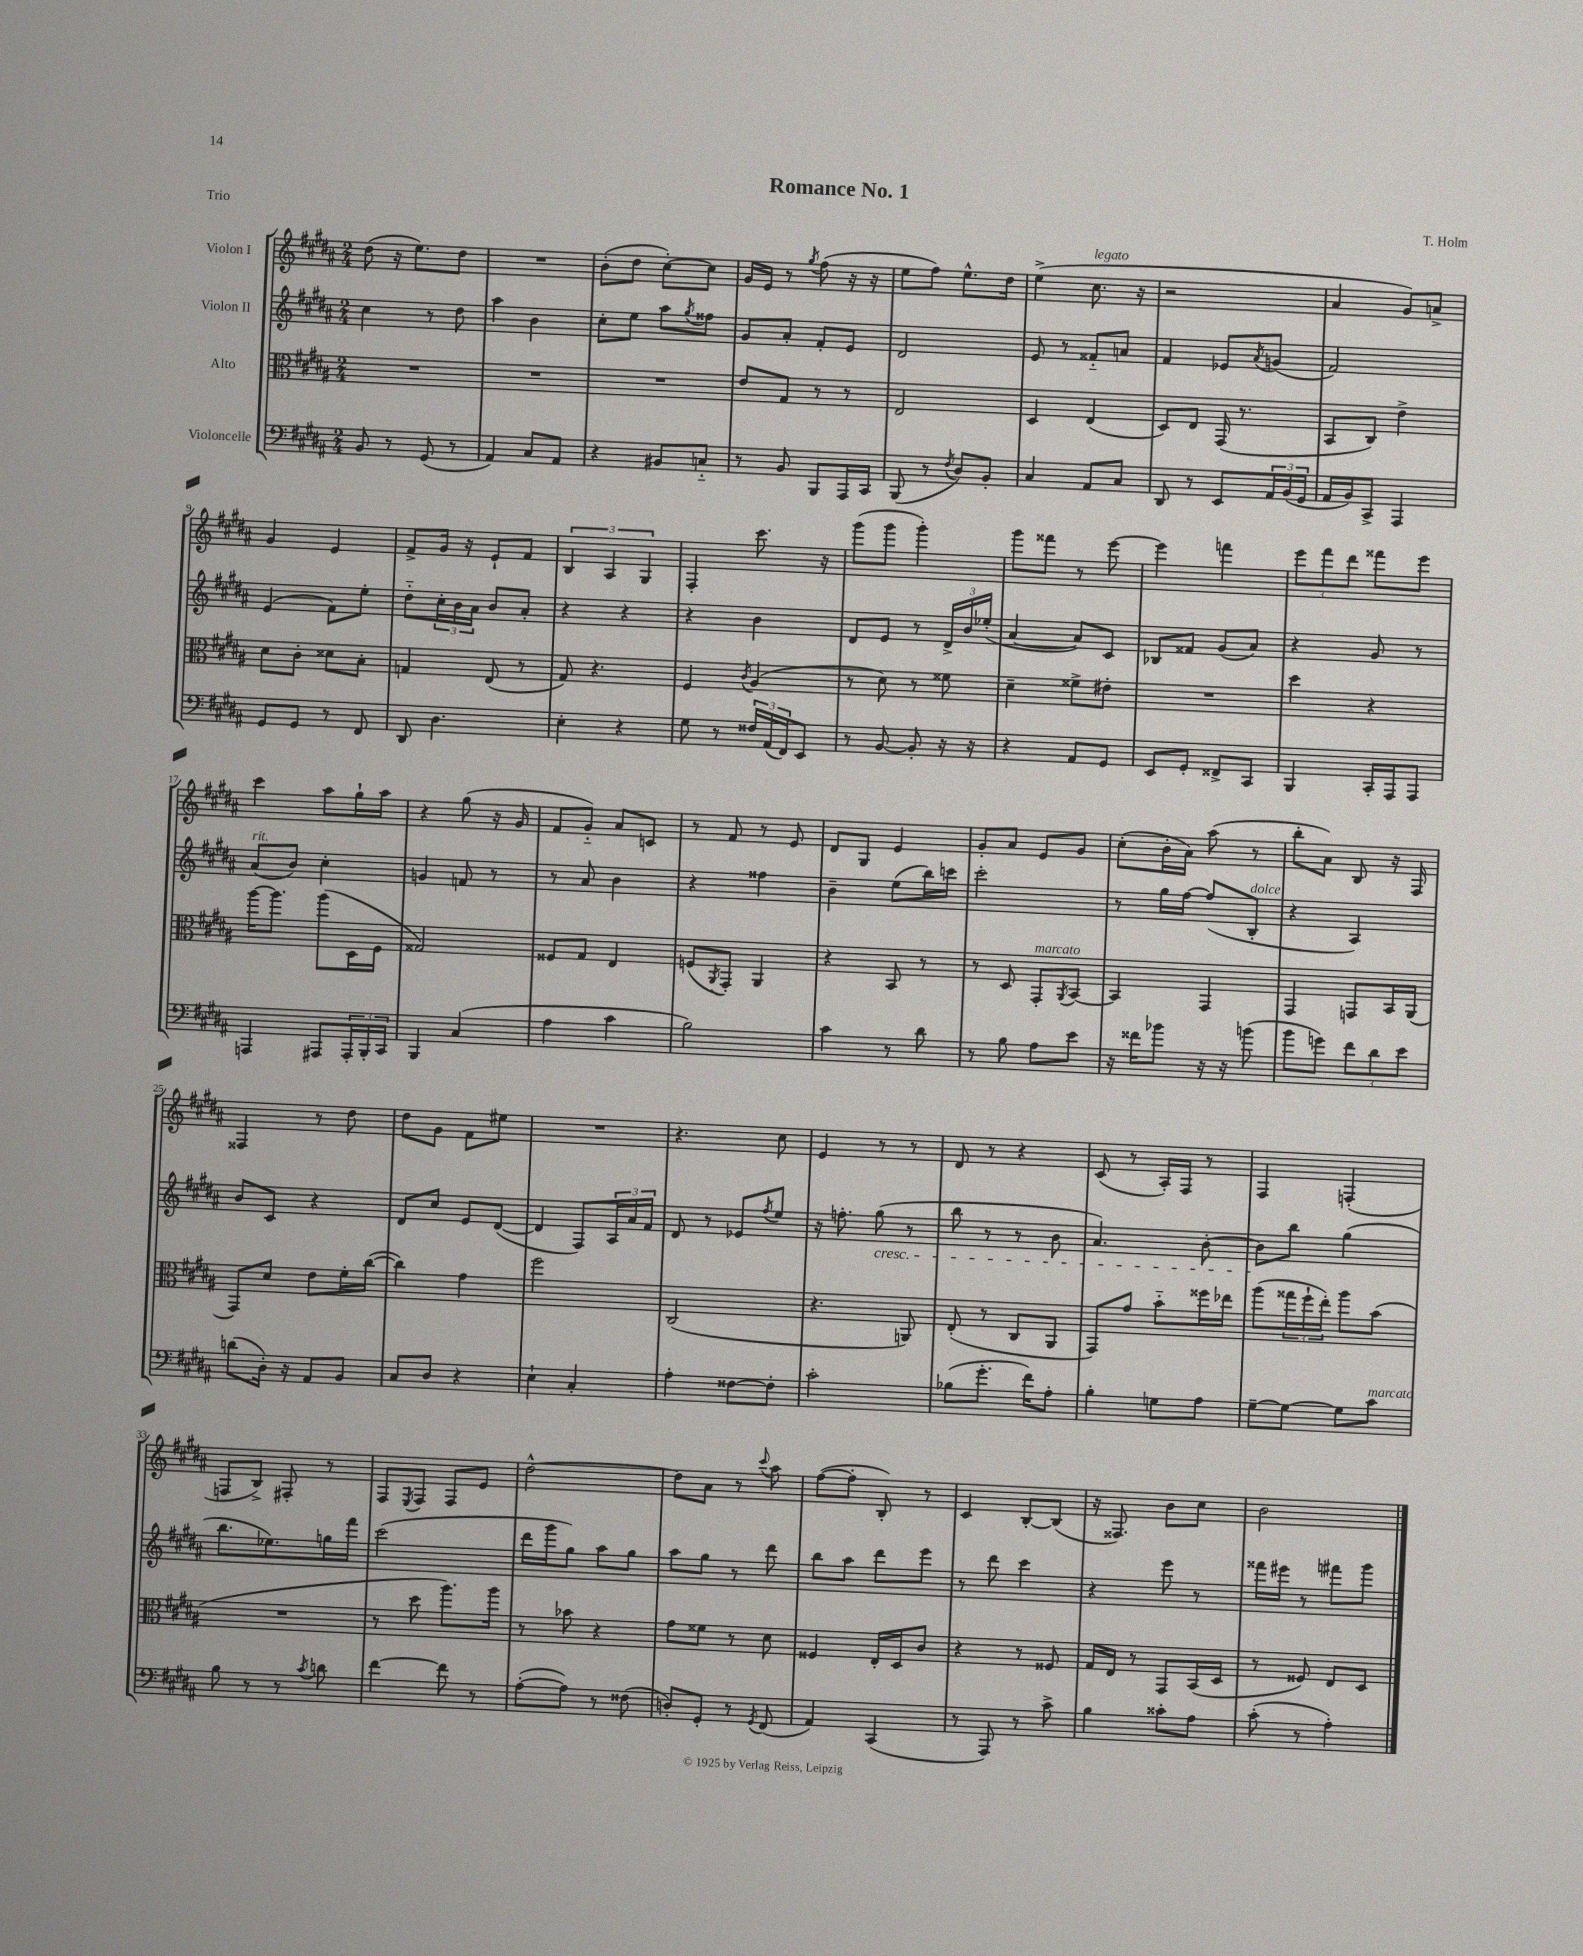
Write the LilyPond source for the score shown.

\header { title = "Romance No. 1" composer = "T. Holm" piece = "Trio" }
<<
\new StaffGroup <<
\new Staff = "s0" \with { instrumentName = "Violon I" } {
    \clef treble \key b \major \numericTimeSignature \time 2/4
    dis''8( r16 e''8.) dis''8 |
    R2 |
    b'8-.( dis''8 cis''8~-.) cis''8 |
    gis'16 e'16 r8 \acciaccatura { gis''8 } fis''8( r16 r16 |
    e''8 fis''8) e''8.-^ dis''16 |
    e''4->( cis''8.^\markup { \italic "legato" } r16 |
    r2 |
    ais'4 gis'8) a'8-> |
    gis'4 e'4 |
    fis'8-> gis'16 r16 e'8-! fis'8 |
    \tuplet 3/2 { b4 ais4 gis4 } |
    fis4-. cis'''8. r16 |
    gis'''8( gis'''8 gis'''4-.) |
    gis'''8 fisis'''8 r8 e'''8~ |
    e'''4 f'''4 |
    \tuplet 3/2 { e'''8 fis'''8 dis'''8 } fisis'''8 e'''8 |
    cis'''4 ais''8 gis''16-! ais''16 |
    r4 gis''8( r16 gis'16 |
    fis'8 gis'8-_) ais'8 c'8 |
    r8 fis'8 r8 e'8 |
    dis'8 gis8 e'4 |
    gis'8-. ais'8 e'8 gis'8 |
    cis''8-.( b'16-. ais'16) ais''8( r8 |
    b''8-. ais'8) b8 r16 fis16 |
    fisis4 r8 dis''8 |
    dis''8 gis'8 fis'8 eis''8 |
    R2 |
    r4. cis''8 |
    e'4 r8 r8 |
    dis'8 r8 r4 |
    cis'8( r8 ais16-.) fis16 r8 |
    fis4 f4-.( |
    f8 b8->) fis8-. r8 |
    fis8 \acciaccatura { e8 } fis8 fis8 e'8 |
    dis''2~-^ |
    dis''8 ais'8 r8 \appoggiatura { cis'''8 } ais''8 |
    fis''8~( fis''8-. b8-.) r8 |
    cis'4 b8~-. b8( |
    r16 fisis8.) b'8 cis''8 |
    b'2 \bar "|." |
}
\new Staff = "s1" \with { instrumentName = "Violon II" } {
    \clef treble \key b \major \numericTimeSignature \time 2/4
    cis''4 r8 dis''8 |
    ais''4 b'4 |
    cis''8-. e''8 ais''8 \acciaccatura { gis''8 } fisis''8 |
    gis'8 ais'8-. fis'8-. e'8 |
    dis'2 |
    e'8 r8 fisis'8-_ a'8 |
    fis'4 ees'8 \acciaccatura { ais'8 } g'8( |
    fis'2) |
    e'4( fis'8) e''8-. |
    dis''8-_ \tuplet 3/2 { cis''16-. b'16 ais'16 } b'8 ais'8-. |
    r4 r4 |
    r4 b'4 |
    dis'8 e'8 r8 \tuplet 3/2 { dis'16-> b'16 ees''16-.( } |
    ais'4~ ais'8) cis'8 |
    bes8 fisis'8 gis'8( ais'8) |
    r4 gis'8 r8 |
    ais'8^\markup { \italic "rit." }( b'8) cis''4-. |
    g'4 f'8 r8 |
    r8 ais'8 b'4 |
    r4 fisis''4 |
    b'4-- e''8( b''16) c'''16 |
    cis'''2-. |
    r8 gis''16 fis''16~ fis''8( b8-.^\markup { \italic "dolce" } |
    r4 ais4) |
    b'8 cis'8 r4 |
    dis'8 cis''8 e'8 dis'8~( |
    dis'4 fis8) \tuplet 3/2 { ais16 ais'16 fis'16 } |
    dis'8 r8 ees'8 \acciaccatura { fis''8 } e''8 |
    r16 f''8.-. gis''8\cresc( r8 |
    b''8 r8 r8 b'8 |
    ais'4.) b'8~-. |
    b'8\! b''8 gis''4( |
    b''8. ees''8.) g''16 fis'''16 |
    cis'''2( |
    dis'''16 gis'''16 gis''8) ais''8 gis''8 |
    ais''8 gis''8 r8 dis'''8 |
    b''8 ais''8 dis'''8 e'''8 |
    r8 dis'''8 cis'''4 |
    r4 e'''8 r8 |
    fisis'''16 eis'''16 r8 fis'''8 gis'''8 \bar "|." |
}
\new Staff = "s2" \with { instrumentName = "Alto" } {
    \clef alto \key b \major \numericTimeSignature \time 2/4
    R2 |
    R2 |
    R2 |
    e'8 gis8 r8 r8 |
    e2 |
    dis4 e4( |
    dis8) e8 gis,16( r8. |
    b,8 cis8) e'4-> |
    dis'8 cis'8-. disis'8 b8-. |
    g4 e8( r8 |
    gis8) r4. |
    fis4 \acciaccatura { cis'8 } ais4( |
    r8 dis'8) r8 fisis'8 |
    dis'4-- fisis'8-> eis'8-. |
    R2 |
    dis''4 r4 |
    ais''16~ ais''8. ais''8( dis16 fis16 |
    gisis2) |
    fisis8 gis8 e4 |
    f8( \acciaccatura { ais,8 } gis,8-.) ais,4 |
    r4 b,8 r8 |
    r8 dis8 gis,8-.^\markup { \italic "marcato" } \acciaccatura { ais,8 } b,8~ |
    b,4 gis,4 |
    gis,4 g,8 b,16 ais,16( |
    gis,8) dis'8 e'8 fis'16-. cis''16~( |
    cis''4) gis'4 |
    fis''2 |
    cis2( |
    r4. a,8) |
    e8-.( r8 cis8 ais,8 |
    gis,8) gis'8 b'8-_ fisis''16 ees''16 |
    ais''8( \tuplet 3/2 { gisis''16 fis''16-! e''16-.) } ais''8 b'8( |
    R2 |
    r8 dis''8 ais''8.) ais''16 |
    r8 bes'8 r4 |
    gis'8 fisis'8 r8 dis'8 |
    fisis4 e16-. dis16 cis'8 |
    r4 r8 fisis8 |
    gis16 e16 r8 gis,8 b,16( dis16 |
    r8 fisis8) e8 dis8 \bar "|." |
}
\new Staff = "s3" \with { instrumentName = "Violoncelle" } {
    \clef bass \key b \major \numericTimeSignature \time 2/4
    b,8 r8 gis,8( r8 |
    ais,4) cis8 ais,8 |
    r4 bis,8 c8-_ |
    r8 b,8 b,,8 ais,,16 cis,16 |
    b,,8( r8 \acciaccatura { fis8 } dis8) b,8-. |
    cis4 ais,8 cis8 |
    dis,8 r8 e,8 \tuplet 3/2 { ais,16 b,16( gis,16 } |
    ais,16 b,16) cis,8-> ais,,4 |
    gis,8 gis,8 r8 fis,8 |
    dis,8 dis4. |
    e4-. r4 |
    gis8 r8 \tuplet 3/2 { fisis16 ais,16( fis,16) } e,8 |
    r8 b,8~ b,8-. r16 r16 |
    r4 ais,8 gis,8 |
    e,8 gis,8-. fisis,8-> cis,8 |
    b,,4 cis,16-. ais,,16 ais,,8 |
    a,,4 ais,,8 \tuplet 3/2 { ais,,16-. b,,16-. cis,16 } |
    b,,4 cis4( |
    ais4 cis'4 |
    b2) |
    cis'4 r8 dis'8 |
    r8 b8 ais8 e'8 |
    r16 fisis'16 bes'8 r16 r16 b'8( |
    b'8 g'8) \tuplet 3/2 { fis'8 dis'8 e'8 } |
    d'8( dis16-.) r16 ais,8 b,8 |
    cis8 dis8 r4 |
    e4-! cis4-. |
    ais4-. fisis8~ fisis8-. |
    cis'2-. |
    bes8( gis'8.-. fis'16) ais8-. |
    b4-. g8 ais8 |
    gis8~-- gis8~ gis8 cis'8^\markup { \italic "marcato" } |
    b8 r8 r8 \acciaccatura { cis'8 } d'8 |
    fis'4~ fis'8 r8 |
    ais8~-.( ais8) r8 fisis8( |
    d8-.) gis,8-. r8 \acciaccatura { gis,8 } fis,8( |
    ais,4) cis,4( |
    r8 ais,,8) r8 cis'8-> |
    b4 cisis'8-. ais8 |
    cis'8-.( r8 ais4-.) \bar "|." |
}
>>
>>
